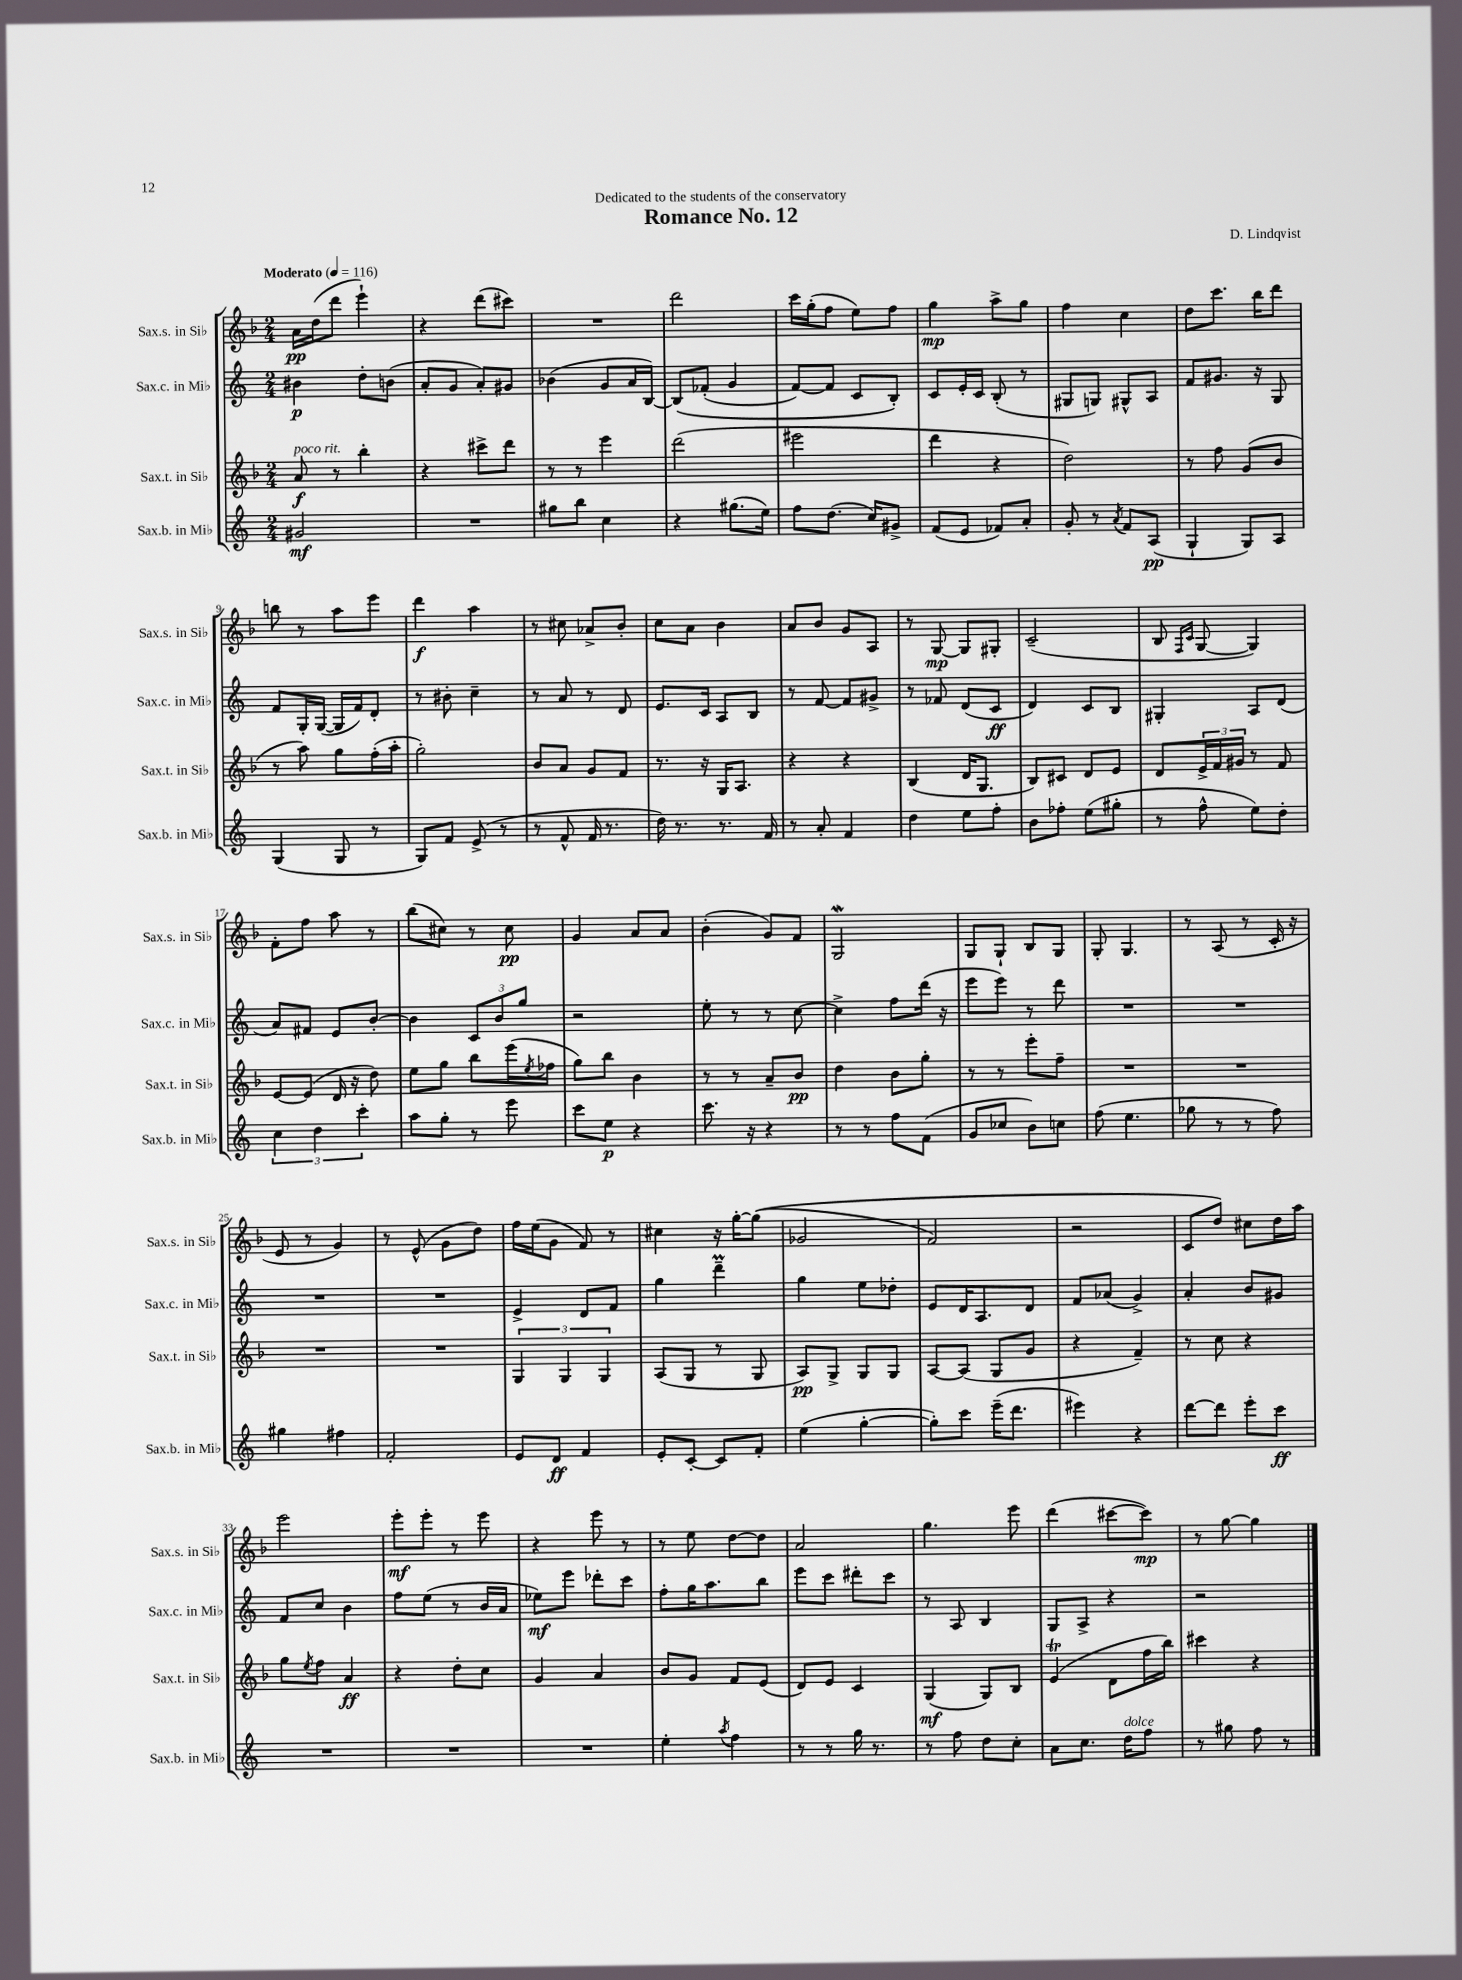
\header { title = "Romance No. 12" composer = "D. Lindqvist" dedication = "Dedicated to the students of the conservatory" }
<<
\new StaffGroup <<
\new Staff = "s0" \with { instrumentName = "Sax.s. in Sib" shortInstrumentName = "Sax.s. in Sib" } {
    \clef treble \key f \major \numericTimeSignature \time 2/4 \tempo "Moderato" 4 = 116
    a'16\pp d''16( d'''8 e'''4-!) |
    r4 d'''8( cis'''8) |
    R2 |
    d'''2 |
    c'''16 g''16-.( f''8 e''8) f''8 |
    g''4\mp a''8-> g''8 |
    f''4 c''4 |
    d''8 c'''8. bes''16 d'''8 |
    b''8 r8 a''8 e'''8 |
    d'''4\f a''4 |
    r8 cis''8 aes'8-> bes'8-. |
    c''8 a'8 bes'4 |
    a'8 bes'8 g'8 a8 |
    r8 g8~\mp g8 gis8-. |
    c'2--( |
    bes8 \grace { f16 c'16 } g8~ g4) |
    f'8-. f''8 a''8 r8 |
    bes''8( cis''8) r8 cis''8\pp |
    g'4 a'8 a'8 |
    bes'4-.( g'8) f'8 |
    g2\mordent |
    g8 g8-! bes8 g8 |
    g8-. g4. |
    r8 a8( r8 c'16-. r16 |
    e'8 r8 g'4) |
    r8 e'8-^( g'8 d''8) |
    f''16 e''16( g'8 f'8) r8 |
    cis''4 r16 g''16~-. g''8(\( |
    ges'2 |
    f'2) |
    r2 |
    c'8 d''8\) cis''8 d''16 a''16 |
    e'''2 |
    e'''8-.\mf e'''8-. r8 e'''8 |
    r4 e'''8 r8 |
    r8 e''8 d''8~ d''8 |
    a'2 |
    g''4. e'''8 |
    d'''4( cis'''8~ cis'''8\mp) |
    r8 g''8~ g''4 \bar "|." |
}
\new Staff = "s1" \with { instrumentName = "Sax.c. in Mib" shortInstrumentName = "Sax.c. in Mib" } {
    \clef treble \key c \major \numericTimeSignature \time 2/4
    bis'4\p d''8-. b'8( |
    a'8-. g'8 a'8-.) gis'8 |
    bes'4( g'8 a'16 b16~) |
    b8\( fes'8-.( g'4 |
    f'8~) f'8 c'8 b8-.\) |
    c'8 e'16-. c'16 b8-.( r8 |
    gis8 g8) gis8-^ a8 |
    f'8 gis'8. r16 g8 |
    f'8 g16-. g16~( g16 f'16) d'8-. |
    r8 bis'8-. c''4-- |
    r8 a'8 r8 d'8 |
    e'8. c'16 a8 b8 |
    r8 f'8~ f'8 gis'8-> |
    r8 fes'8 d'8( c'8\ff |
    d'4) c'8 b8 |
    gis4-. a8 d'8( |
    a'8) fis'8 e'8 b'8~-. |
    b'4 \tuplet 3/2 { c'8 b'8 g''8 } |
    r2 |
    e''8-. r8 r8 c''8~ |
    c''4-> f''8 d'''16( r16 |
    e'''8 e'''8) r8 d'''8 |
    R2 |
    R2 |
    R2 |
    R2 |
    e'4-> d'8 f'8 |
    g''4 d'''4--\prall |
    g''4 e''8 des''8-. |
    e'8 d'16 a8. d'8 |
    f'8 aes'8( g'4->) |
    a'4-. b'8 gis'8 |
    f'8 c''8 b'4 |
    f''8 e''8( r8 b'16 a'16 |
    ees''8\mf) e'''8 des'''8-. c'''8 |
    f''8-. g''16 a''8. b''8 |
    e'''8 c'''8 dis'''8-. c'''8 |
    r8 a8 b4 |
    g8 a8-> r4 |
    r2 \bar "|." |
}
\new Staff = "s2" \with { instrumentName = "Sax.t. in Sib" shortInstrumentName = "Sax.t. in Sib" } {
    \clef treble \key f \major \numericTimeSignature \time 2/4
    a'8\f^\markup { \italic "poco rit." } r8 bes''4-. |
    r4 cis'''8-> d'''8 |
    r8 r8 e'''4 |
    d'''2( |
    eis'''2 |
    d'''4 r4 |
    d''2) |
    r8 f''8 g'8( bes'8 |
    r8 a''8) g''8 f''16-.( a''16-. |
    g''2-.) |
    bes'8 a'8 g'8 f'8 |
    r8. r16 g16 a8. |
    r4 r4 |
    bes4( d'16 g8. |
    bes8) cis'8 d'8 e'8 |
    d'8 \tuplet 3/2 { e'16-> f'16 gis'16 } r8 f'8 |
    e'8~ e'8( d'16 r16 d''8) |
    e''8 g''8 bes''8 e'''16( \acciaccatura { e''8 } fes''16 |
    g''8) bes''8 bes'4 |
    r8 r8 a'8-- bes'8\pp |
    d''4 bes'8 g''8-. |
    r8 r8 e'''8-. f''8-- |
    R2 |
    R2 |
    R2 |
    R2 |
    \tuplet 3/2 { g4 g4 g4 } |
    a8( g8 r8 g8 |
    a8\pp) g8-> g8 g8 |
    a8~ a8( g8 g'8 |
    r4 f'4--) |
    r8 c''8 r4 |
    g''8 \acciaccatura { e''8 } f''8 a'4\ff |
    r4 d''8-. c''8 |
    g'4 a'4 |
    bes'8 g'8 f'8 e'8( |
    d'8) e'8 c'4 |
    g4\mf( g8) bes8 |
    e'4\trill( d'8 f''16 bes''16) |
    cis'''4 r4 \bar "|." |
}
\new Staff = "s3" \with { instrumentName = "Sax.b. in Mib" shortInstrumentName = "Sax.b. in Mib" } {
    \clef treble \key c \major \numericTimeSignature \time 2/4
    gis'2\mf |
    R2 |
    gis''8 b''8 c''4 |
    r4 gis''8.( e''16) |
    f''8 d''8.( c''16) gis'8-> |
    f'8( e'8 fes'8) a'8-. |
    g'8-. r8 \acciaccatura { a'8 } f'8 a8\pp( |
    g4-! g8) a8 |
    g4( g8 r8 |
    g8) f'8 e'8->( r8 |
    r8 f'8-^ f'16 r8. |
    d''16) r8. r8. f'16 |
    r8 a'8-. f'4 |
    d''4 e''8 f''8-. |
    b'8 fes''8-. e''8( gis''8-. |
    r8 f''8-^ e''8) d''8-. |
    \tuplet 3/2 { c''4 d''4 c'''4-. } |
    a''8 g''8-. r8 e'''8 |
    c'''8 e''8\p r4 |
    c'''8. r16 r4 |
    r8 r8 f''8 f'8( |
    g'8 ces''8 b'8) c''8 |
    f''8( e''4. |
    ges''8 r8 r8 f''8) |
    gis''4 fis''4 |
    f'2-. |
    e'8 d'8\ff f'4 |
    e'8-. c'8~-. c'8 f'8-. |
    e''4( g''4~-. |
    g''8-.) c'''8 e'''16--( d'''8. |
    eis'''4) r4 |
    d'''8~ d'''8 e'''8-. c'''8\ff |
    R2 |
    R2 |
    R2 |
    e''4-. \acciaccatura { a''8 } f''4 |
    r8 r8 g''16 r8. |
    r8 f''8 d''8 c''8-. |
    a'8 c''8. d''16^\markup { \italic "dolce" } f''8 |
    r8 gis''8 f''8 r8 \bar "|." |
}
>>
>>
